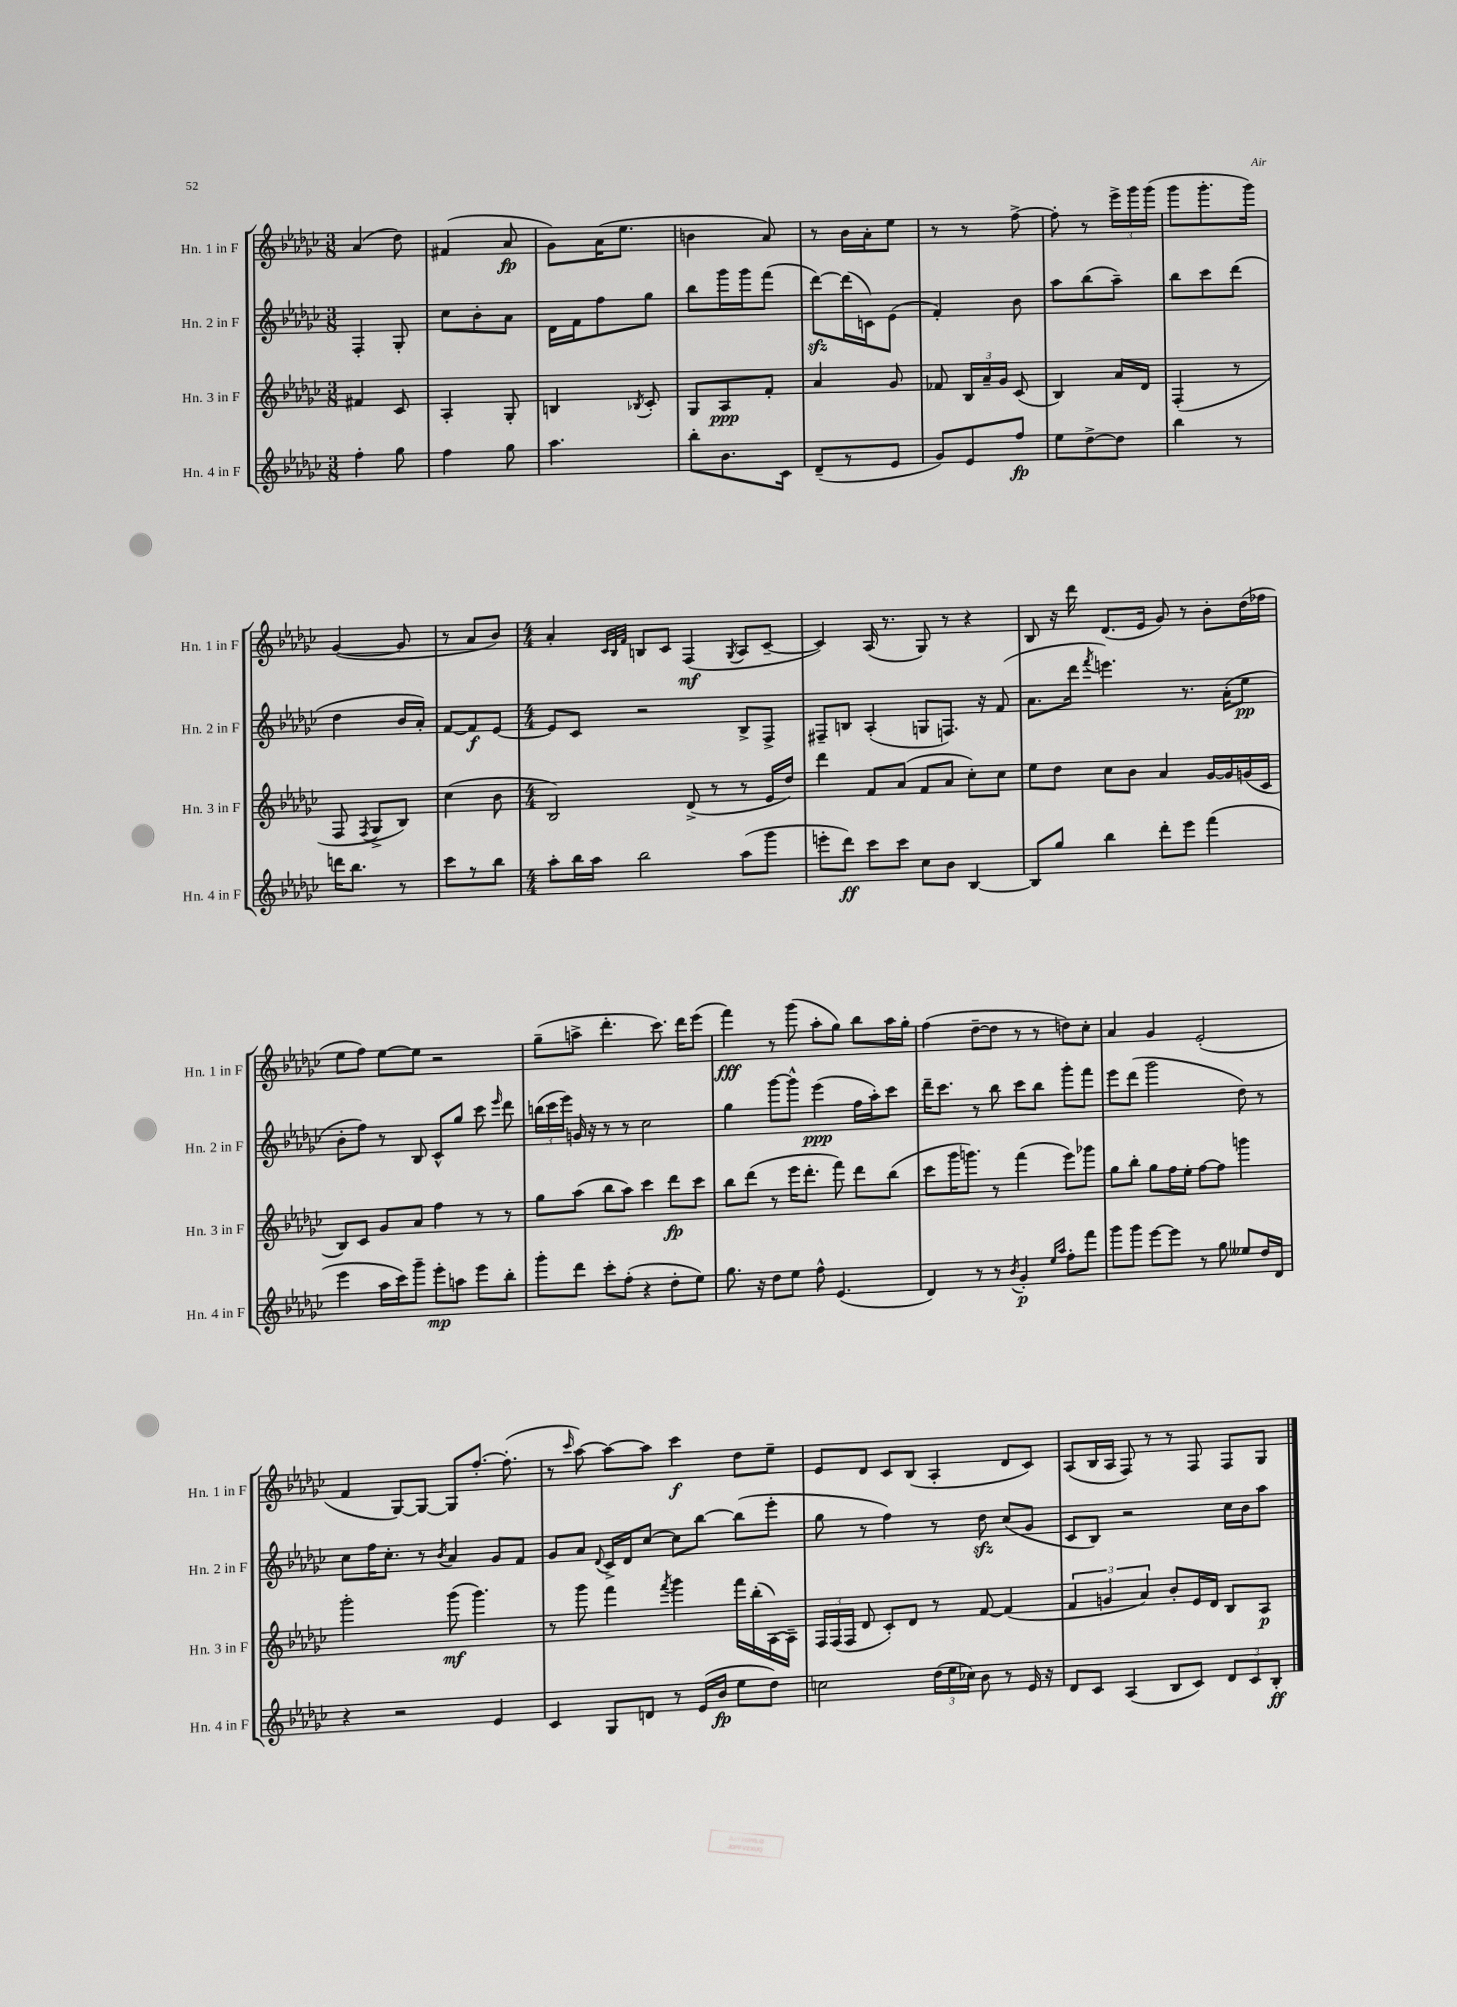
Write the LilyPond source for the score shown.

<<
\new StaffGroup <<
\new Staff = "s0" \with { instrumentName = "Hn. 1 in F" shortInstrumentName = "Hn. 1 in F" } {
    \clef treble \key ges \major \numericTimeSignature \time 3/8
    \autoBeamOff aes'4( des''8) |
    fis'4( aes'8\fp |
    ges'8[) aes'16( ees''8.] |
    b'4 aes'8) |
    r8 bes'16[ aes'16-. ees''8] |
    r8 r8 f''8~-> |
    f''8-. r8 \tuplet 3/2 { ees'''16[-> ges'''16 ges'''16]( } |
    ges'''8[ ges'''8.-. ges'''16]) |
    ges'4~( ges'8 |
    r8 aes'8[ bes'8]) |
    \numericTimeSignature \time 4/4 aes'4-. \grace { ces'32[ bes32 f'32] } b8[ ces'8] f4\mf( \acciaccatura { ges8 } aes8[ ces'8]~-- |
    ces'4) aes16( r8. ges8) r8 r4 |
    bes8 r16 des'''16 des'8.[( ees'16] ges'8) r8 bes'8[-. des''16( fes''16] |
    ees''8[ f''8]) ees''8[~ ees''8] r2 |
    ges''8[--( a''8]-> des'''4.-. ces'''8.) des'''16[ ees'''8]( |
    f'''4\fff) r8 ges'''8( aes''8[-. ges''8]) bes''8[ aes''16 ges''16]-. |
    f''4( des''8[~-- des''8] r8 r8 d''8[) ces''8]-. |
    aes'4 ges'4 ees'2-.( |
    f'4 ges8[~) ges8]~ ges8[ f''8.]~-. f''8.-.( |
    r8 \grace { ces'''16 } aes''8~) aes''8[~ aes''8] ces'''4\f des''8[ ees''8]-- |
    ees'8[ des'8] ces'8[ bes8]( aes4-. des'8[ ces'8]) |
    aes8[( bes16 aes16] f8) r8 r8 f8 f8[ ges8] \bar "|." |
}
\new Staff = "s1" \with { instrumentName = "Hn. 2 in F" shortInstrumentName = "Hn. 2 in F" } {
    \clef treble \key ges \major \numericTimeSignature \time 3/8
    \autoBeamOff f4-. ges8-. |
    ces''8[ bes'8-. aes'8] |
    des'16[ f'16 f''8 ges''8] |
    bes''8[ ges'''16 ges'''16 f'''8]( |
    des'''8[~\sfz) des'''16( c'16) ees'8]( |
    f'4-.) bes'8 |
    aes''8[ bes''8( aes''8]--) |
    bes''8[ ces'''8 des'''8]( |
    des''4 bes'16[ aes'16]-.) |
    f'8[~ f'8\f ees'8]~ |
    \numericTimeSignature \time 4/4 ees'8[ ces'8] r2 bes8[-> f8]-> |
    fis8[-- b8] aes4-.( g8[ f8.]) r16 f'8( |
    aes'8.[ des'''16] \acciaccatura { f'''8 } e'''4.) r8. aes'16[-.( ees''8]\pp |
    bes'8[-. f''8]) r8 bes8 ces'8[-^ ges''8] ces'''8 \grace { ees'''16 } des'''8 |
    \tuplet 3/2 { b''16[( ces'''16 ees'''16]) } g'16 r16 r8 r8 ces''2 |
    ges''4 ges'''8[~ ges'''8]-^ ees'''4\ppp( f''16[ aes''16-.) ces'''8] |
    des'''16[-- ces'''8.] r8 bes''8 ces'''8[ bes''8] ges'''8[-. f'''8] |
    ees'''8[ des'''8]( ges'''2 des''8) r8 |
    ces''8[ f''16 ces''8.]-. r8 \acciaccatura { bes'8 } aes'4 ges'8[ f'8] |
    ges'8[ aes'8] \appoggiatura { des'8 } ces'16[-> des'16 ces''8]~ ces''8[ bes''8]~ bes''8[( ees'''8]-. |
    ges''8 r8 f''4) r8 des''8\sfz ces''8[( ges'8] |
    ces'8[ bes8]) r2 ces''16[ bes'16 aes''8] \bar "|." |
}
\new Staff = "s2" \with { instrumentName = "Hn. 3 in F" shortInstrumentName = "Hn. 3 in F" } {
    \clef treble \key ges \major \numericTimeSignature \time 3/8
    \autoBeamOff fis'4 ces'8 |
    aes4-. ges8-. |
    b4 \acciaccatura { bes8 } ces'8-. |
    ges8[ aes8\ppp f'8]-. |
    aes'4 ges'8 |
    fes'8 \tuplet 3/2 { bes16[ aes'16-- ges'16] } ces'8( |
    bes4) aes'16[ des'16] |
    f4-.( r8 |
    f8 \acciaccatura { f8 } ges8[-> bes8]) |
    ces''4( bes'8 |
    \numericTimeSignature \time 4/4 bes2) des'8->( r8 r8 ees'16[ des''16]) |
    des'''4 f'8[ aes'8]( f'8[ aes'8] ces''8[-.) ces''8] |
    ees''8[ des''8] ces''8[ bes'8] aes'4 ges'16[~ ges'16 g'16( ces'16] |
    bes8[) ces'8] ges'8[ aes'8] f''4 r8 r8 |
    ges''8[ aes''8]( bes''8[ aes''8]) ces'''4 des'''8[\fp ces'''8] |
    bes''8[ des'''8]( r8 ees'''16[ des'''8.]-. f'''8) des'''8[ bes''8]( |
    ces'''8[ ges'''16 g'''8.]) r8 f'''4( ees'''8[) ges'''8] |
    ges''8[ bes''8]-. ges''8[ f''16 ees''16]-. f''8[~ f''8] g'''4 |
    ges'''2-. ges'''8\mf( ges'''4.) |
    r8 ges'''8 f'''4 \acciaccatura { f'''8 } ges'''4 f'''16[ bes''16-.( aes16~) aes16]-- |
    \tuplet 3/2 { f16[ f16( f16] } des'8 ces'8[-.) des'8] r8 f'8~ f'4( |
    \tuplet 3/2 { f'4 g'4 aes'4) } bes'8[-. ees'16 des'16] bes8[ aes8]\p \bar "|." |
}
\new Staff = "s3" \with { instrumentName = "Hn. 4 in F" shortInstrumentName = "Hn. 4 in F" } {
    \clef treble \key ges \major \numericTimeSignature \time 3/8
    \autoBeamOff f''4-. ges''8 |
    f''4 ges''8 |
    aes''4. |
    bes''8[-. bes'8. ces'16] |
    des'8[--( r8 ees'8] |
    ges'8[) ees'8 f''8]\fp |
    ees''8[ des''8~-> des''8] |
    bes''4 r8 |
    d'''16[ bes''8.] r8 |
    ces'''8[ r8 bes''8] |
    \numericTimeSignature \time 4/4 aes''8[-. bes''16 aes''16] bes''2 aes''8[( ges'''8] |
    e'''8[-. des'''8]\ff) ces'''8[ ces'''8] ces''8[ bes'8] bes4~ |
    bes8[ ges''8] bes''4 des'''8[-. ees'''8] f'''4( |
    ees'''4 aes''16[ ces'''16) ges'''8]-- ees'''8[-.\mp a''8] ees'''8[ bes''8]-. |
    ges'''8[-. des'''8] ces'''8[-. f''8]-.( r4 des''8[-. ees''8]) |
    ges''8. r16 des''8[ ees''8] f''8-^ ees'4.( |
    des'4) r8 r8 \acciaccatura { bes'8 } ges'4-.\p \grace { ees''16[ aes''16] } f''8[-. f'''8] |
    ges'''8[ ges'''8] ees'''8[~ ees'''8] r8 ges''8 eeses''8[ des''16 des'16] |
    r4 r2 ees'4 |
    ces'4 ges8[ d'8] r8 ees'16[( bes'16]\fp ees''8[ des''8]) |
    c''2 \tuplet 3/2 { des''16[( ees''16 ces''16]) } bes'8 r8 ees'16 r16 |
    des'8[ ces'8] aes4( bes8[ ces'8]) \tuplet 3/2 { des'8[ ces'8 bes8]-.\ff } \bar "|." |
}
>>
>>
\layout { \context { \Score \remove "Bar_number_engraver" } }
